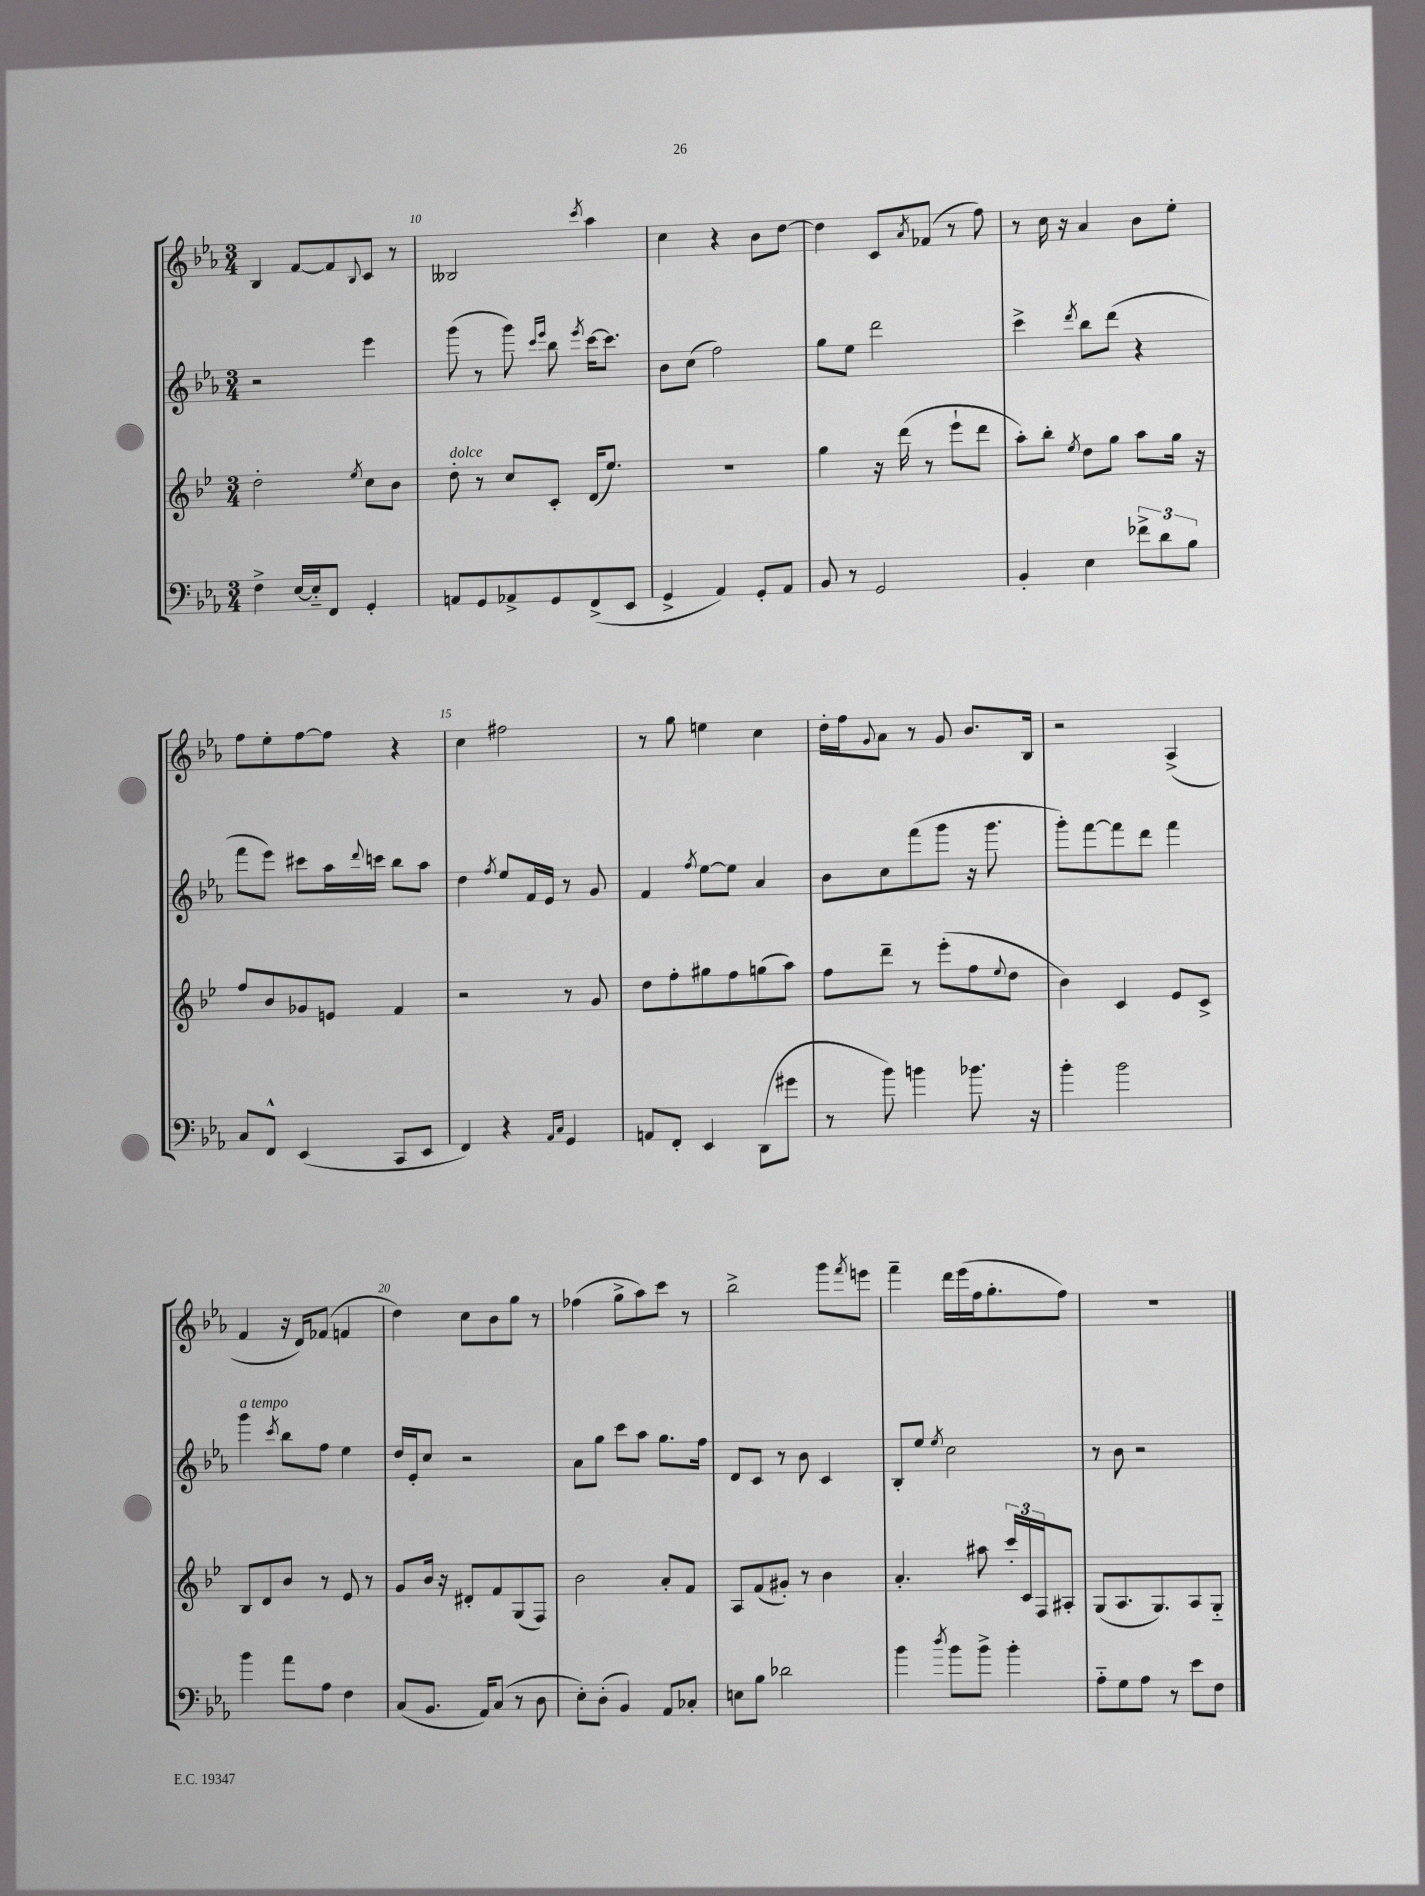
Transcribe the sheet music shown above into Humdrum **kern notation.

**kern	**kern	**kern	**kern
*staff4	*staff3	*staff2	*staff1
*clefF4	*clefG2	*clefG2	*clefG2
*k[b-e-a-]	*k[b-e-]	*k[b-e-a-]	*k[b-e-a-]
*M3/4	*M3/4	*M3/4	*M3/4
4F^\	2dd'\	2r	4B-/
[16E-/LL	.	.	[8f/L
16E-'~/]J	.	.	.
8FF/J	.	.	8f/]
.	8qee-/	.	8qqB-/
4GG'/	8cc\L	4eee-\	8c/J
.	8b-\J	.	8r
=	=	=	=
8AA/L	8dd'\	(8ggg\	2B--/
8GG/	8r	8r	.
8AA-^/	8cc/L	8ggg\)	.
.	.	16qqccc/LL	.
.	.	16qqeee-/JJ	.
8GG/	8c'/J	8bb-\	.
.	.	8qeee-/	8qccc/
(8FF^/	(16d/LK	[16ccc\LK	4aa-\
.	8.ee-/J)	8.ccc\]J	.
8EE-/J	.	.	.
=	=	=	=
4GG^/	2.r	8b-\L	4cc\
.	.	(8cc\J	.
4AA-/)	.	2ff\)	4r
8GG'/L	.	.	8b-\L
8AA-/J	.	.	[8dd\J
=	=	=	=
8BB-/	4gg\	8gg\L	4dd\]
8r	.	8ee-\J	.
2GG/	16r	2ddd\	8c/L
.	(16ddd\	.	.
.	.	.	8qa-/
.	8r	.	(8f-/J
.	8eee-`\L	.	8r
.	8ddd\J	.	8ff\)
=	=	=	=
4BB-'/	8aa'\L)	4ccc^\	8r
.	8bb-'\J	.	16cc\
.	.	.	16r
.	8qee-/	8qddd/	.
4E-\	8dd\L	8bb-\L	4a-/
.	8gg\J	(8ddd\J	.
12f-^\L	8aa\L	4r	8b-\L
12d\	.	.	.
.	16gg\Jk	.	8ee-'\J
12B-\J	.	.	.
.	16r	.	.
=	=	=	=
8C/L	8ff/L	8fff\L	8ff\L
8FF^^/J	8b-/	8eee-\J)	8ee-'\
(4EE-/	8g-/	8ccc#\L	[8ff\
.	8e/J	16aa-\L	8ff\]J
.	.	8qqddd/	.
.	.	16ccc\JJ	.
8CC/L	4f/	8bb-\L	4r
8EE-/J	.	8aa-\J	.
=	=	=	=
4FF/)	2r	4dd\	4cc\
.	.	8qff/	.
4r	.	8ee-/L	2ff#\
.	.	16f/L	.
.	.	16e-/JJ	.
16qqAA-/LL	.	.	.
16qqC/JJ	.	.	.
4GG/	8r	8r	.
.	8g/	8g/	.
=	=	=	=
8AA/L	8dd\L	4f/	8r
8FF'/J	8ff'\	.	8gg\
.	.	8qff/	.
4EE-/	8gg#\	[8ee-\L	4ee\
.	8ff\	8ee-\]J	.
(8DD\L	(8gg\	4a-/	4cc\
8g#\J	8aa\J)	.	.
=	=	=	=
8r	8ff\L	8b-\L	16dd'\LL
.	.	.	16ff\J
.	.	.	8qqg/
8b-\)	8ddd~\J	8cc\	8a-\J
4b\	8r	(8fff\	8r
.	(8eee-'\L	8ggg\J	8g/
8.b-\	8ff\	16r	8.b-/L
.	.	8.ggg\	.
.	8qqee-/	.	.
.	8dd\J	.	.
16r	.	.	16B-/Jk
=	=	=	=
4b-'\	4b-\)	8ggg'\L)	2r
.	.	[8fff\	.
2b-\	4c/	8fff\]	.
.	.	8ddd\J	.
.	8e-/L	4fff\	(4A-^/
.	8c^/J	.	.
=	=	=	=
4b-\	8B-/L	4ggg\	4f/
.	8d/	.	.
.	.	8qccc/	.
8a-\L	8b-/J	8bb-\L	16r
.	.	.	16d/LK)
8A-\J	8r	8ff\J	(8f-/J
4F\	8e-/	4ee-\	4f/
.	8r	.	.
=	=	=	=
(8C/L	8g/L	16dd/LL	4dd\)
.	.	16e-'/J	.
8.BB-/J	16b-/Jk	8cc/J	.
.	16r	.	.
.	8d#'/L	2r	8cc\L
16AA-/LK)	.	.	.
(8C/J	8f/	.	8b-\
8r	(8G/	.	8gg\J
8D\	8F/J)	.	8r
=	=	=	=
8E-'\L)	2b-\	8a-\L	(4ff-\
(8D'\J	.	8gg\J	.
4BB-/)	.	8ccc\L	8gg^\L
.	.	8aa-\J	8aa-\)
8AA-/L	8a'/L	8.gg\L	8ccc\J
8C-'/J	8f/J	.	8r
.	.	16ff\Jk	.
=	=	=	=
8E\L	8A/L	8d/L	2bb-^\
8B-\J	(8f/	8c/J	.
2d-\	8g#'/J)	8r	.
.	8r	8b-\	.
.	4b-\	4c/	8ggg\L
.	.	.	8qfff/
.	.	.	8eee\J
=	=	=	=
4b-\	4.a'/	8B-'/L	4fff~\
.	.	8ee-/J	.
8qdd/	.	8qee-/	.
8b-\L	.	2cc\	16ddd\LL
.	.	.	(16eee-\
8b-^\J	8aa#\	.	16ff\J
.	.	.	8.gg'\
4b-'\	24ccc'/LL	.	.
.	24c/	.	.
.	24F/J	.	.
.	8A#'/J	.	8ff\J)
=	=	=	=
8A-'~\L	(8G/L	8r	2.r
8G\	8.A/	8b-\	.
8A-\J	.	2r	.
.	8.G/)	.	.
8r	.	.	.
8e-\L	8A/	.	.
8F\J	8G'~/J	.	.
==	==	==	==
*-	*-	*-	*-
